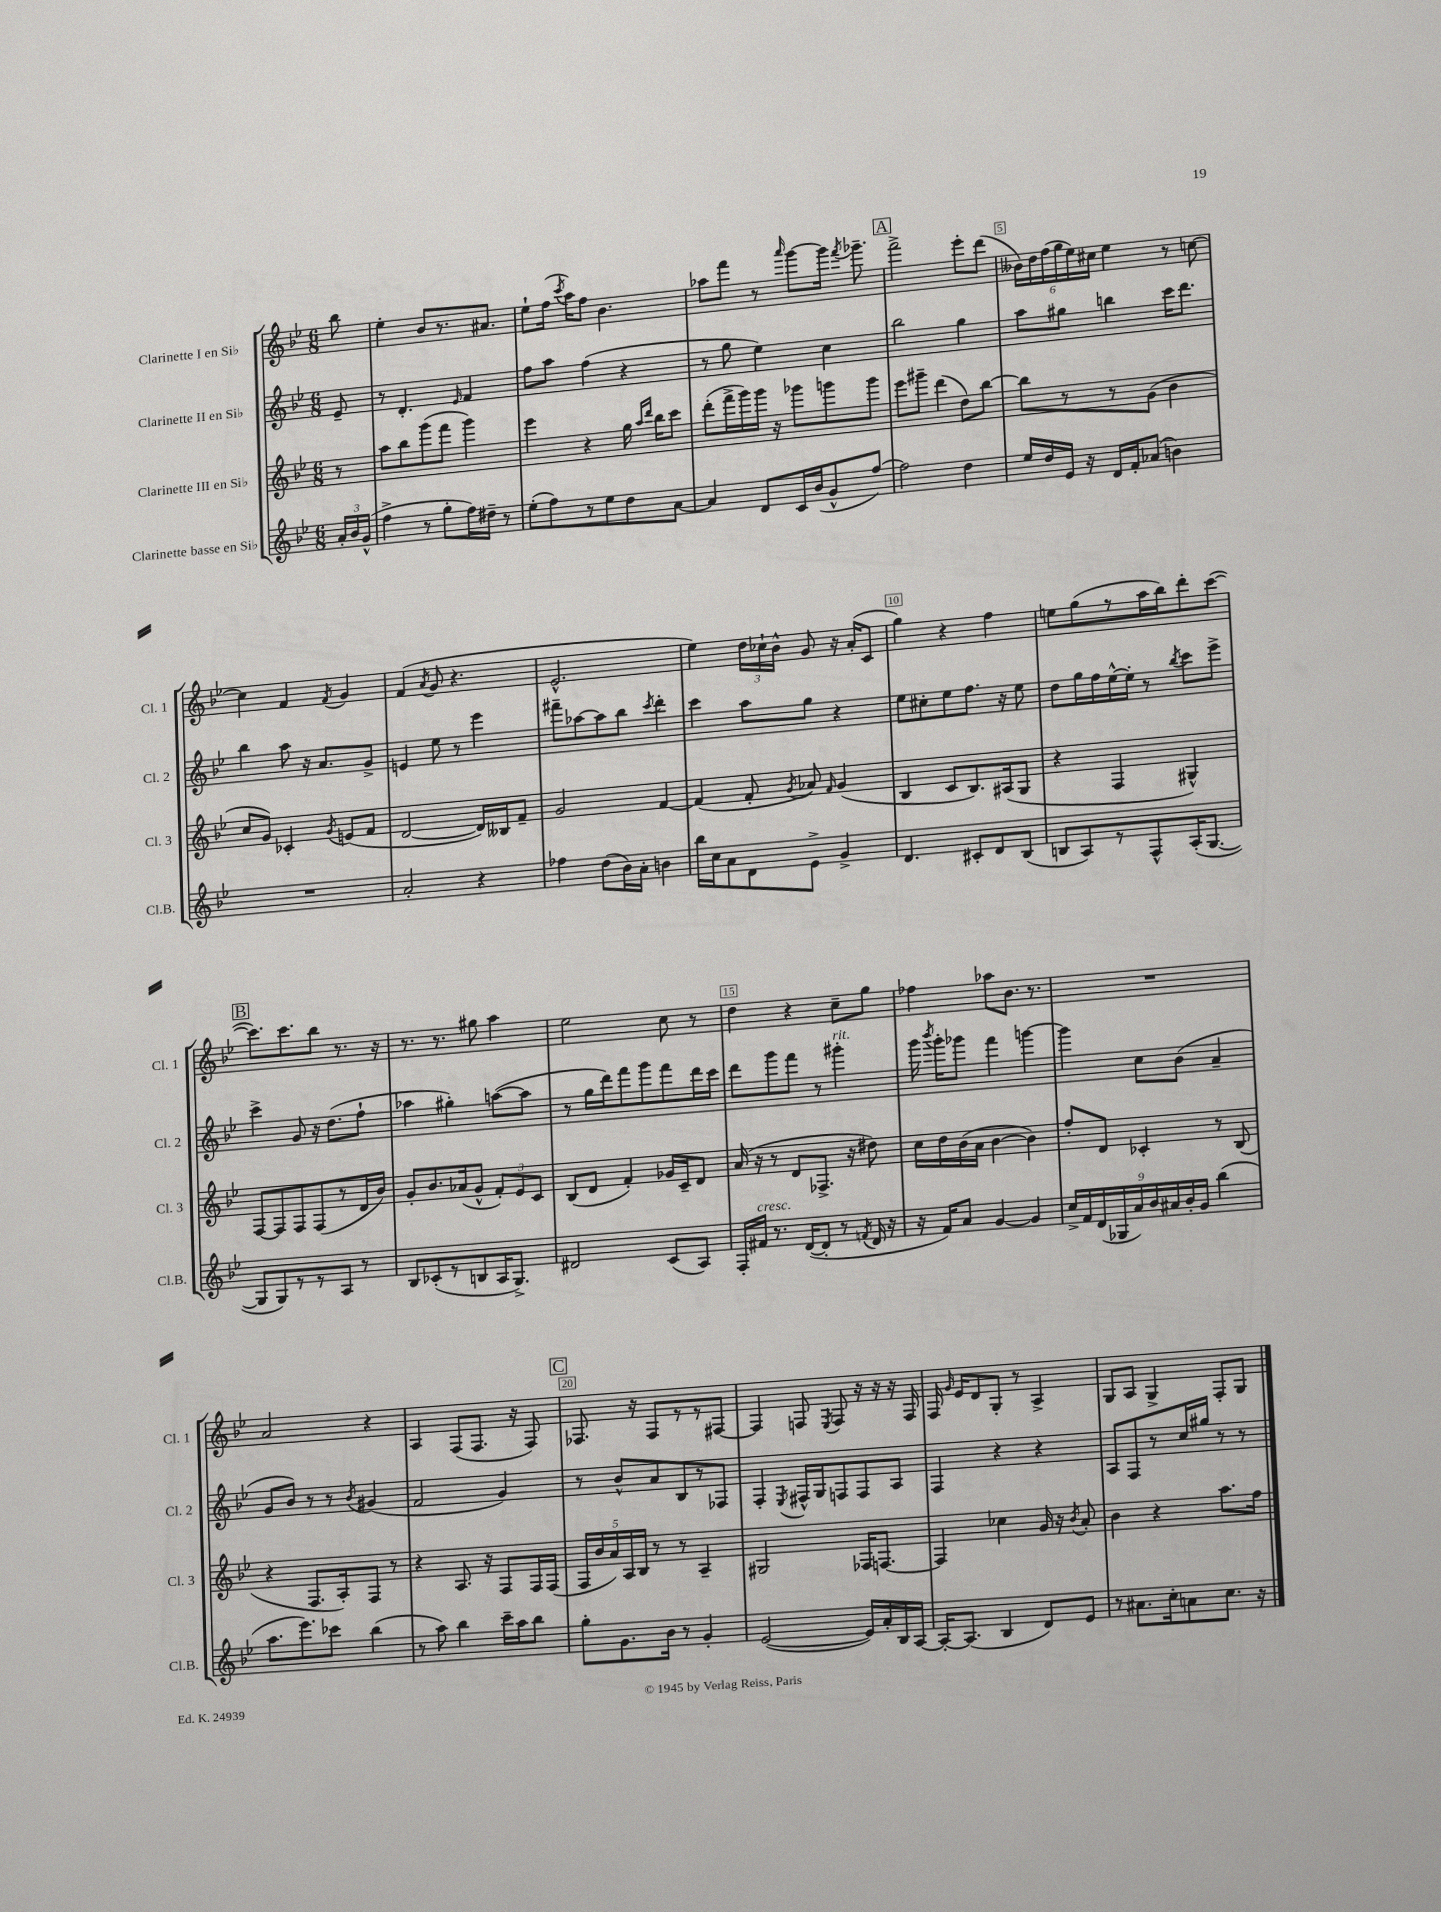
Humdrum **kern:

**kern	**kern	**kern	**kern
*staff4	*staff3	*staff2	*staff1
*clefG2	*clefG2	*clefG2	*clefG2
*k[b-e-]	*k[b-e-]	*k[b-e-]	*k[b-e-]
*M6/8	*M6/8	*M6/8	*M6/8
24a'	8r	8e-~	8bb-
24b-	.	.	.
(24g^^	.	.	.
=	=	=	=
4ff^	8aa	8r	4ee-'
.	8bb-	4.d'	.
8r	(8ggg	.	8b-
8gg'	8fff	.	8.r
.	.	16qqe-	.
16ff)	4ggg)	4f	.
16dd#~	.	.	8.a#
8r	.	.	.
=	=	=	=
(8ee-'	4eee-	8ff	8ee-`
8ff)	.	8aa	(16ff
.	.	.	8qccc
.	.	.	16aa)
8r	4r	(4ff	8ff
8ee-	.	.	4.b-
8dd	16gg	4r	.
.	16qqaa	.	.
.	16qqddd	.	.
.	16bb-	.	.
[8a	8ccc	.	.
=	=	=	=
4a]	(8ddd'	8r	8aa-
.	16fff^	8gg	8fff
.	16ggg)	.	.
8d	16ggg	4ee-)	8r
.	16r	.	.
.	.	.	16qqaaa
16c	8ggg-	.	[8ggg
(16b-	.	.	.
8g^^	8ggg	4cc	16ggg]
.	.	.	8qfff
.	.	.	8.ggg-~
[8ff)	8ggg	.	.
=	=	=	=
2ff]	8eee-	2bb-	2fff^
.	8ggg#~	.	.
.	(4ddd	.	.
4dd	8dd)	4gg	8eee-'
.	[8bb-	.	(8ddd
=	=	=	=
16ee-	8bb-]	8aa	24b--)
.	.	.	24dd
16dd	.	.	.
.	.	.	(24ff
16e-	8r	8gg#	24gg
.	.	.	24ee-)
16r	.	.	.
.	.	.	24cc#
16d	8r	4bb	4ee-
16f'	.	.	.
(8a-	(8g	.	.
4b)	4b-	16ccc	8r
.	.	8.ddd	.
.	.	.	[8cc
=	=	=	=
2.r	8cc	4bb-	4cc]
.	8g)	.	.
.	4c-'	8aa	4f
.	.	16r	.
.	.	8.a	.
.	8qg	.	8qf
.	(8e	.	4g
.	8f	8g^	.
=	=	=	=
2a'	[2d	4e	(4f
.	.	.	8qa
.	.	8ee-	8g
.	.	8r	4.r
4r	16d])	4eee-	.
.	16B--	.	.
.	8f~	.	.
=	=	=	=
4ff-	2g	8fff#~	2.e-^^
.	.	[8aa-	.
(8dd	.	8aa-]	.
16b-)	.	8bb-	.
16a'	.	.	.
.	.	8qccc	.
4b	[4f	4ddd'	.
=	=	=	=
16bb-	(4f]	4ccc	4ee-)
16cc	.	.	.
8a	.	.	.
8d	8f'	8aa	24dd
.	.	.	24cc-`
.	.	.	24b-^^
.	8qg	.	.
8e-^	8a-)	8gg	8g
.	16qqf	.	.
4g^	(4g	4r	16r
.	.	.	(16a'
.	.	.	8c
=	=	=	=
4.d	4B-	8ee-	4gg)
.	.	8cc#'	.
.	8c	8ee-	4r
8c#'	8.B-)	8.ff	.
8d	.	.	4ff
.	(16A#	16r	.
(8B-	8G	8ee-	.
=	=	=	=
8B	4r	8dd	8ee
8A)	.	16gg	(8gg
.	.	16ff	.
8r	4F	[16ee-^^	8r
.	.	16ee-']	.
8F^^	.	8r	16aa
.	.	.	16bb-)
.	.	8qbb-	.
(16A'	4G#^^)	8ccc	8ddd'
[8.G	.	.	.
.	.	8eee-^	([8ccc
=	=	=	=
8G]	[8F	4ccc^	8.ccc])
8G)	8F]	.	.
.	.	.	8.ccc
8r	8F	8g	.
8r	(8F	16r	8bb-
.	.	(8.dd	.
8A	8r	.	8.r
8r	16d	8ff`	.
.	16b-)	.	16r
=	=	=	=
8B-	8g'	4aa-	8.r
(8c-'	8.b-	.	.
.	.	.	8.r
8r	.	4gg#')	.
.	(16a-	.	.
8B	8g^^	.	8gg#
16A	12f')	([8aa	4aa
8.G^)	.	.	.
.	12e-	.	.
.	.	8aa]	.
.	12c	.	.
=	=	=	=
2d#	(8B-	8r	2ee-
.	8d	16gg	.
.	.	16ddd)	.
.	4f')	8fff	.
.	.	8ggg	.
(8c	16g-	8fff	8cc
.	16c~	.	.
8A)	8d	16ddd	8r
.	.	16ccc	.
=	=	=	=
16F'	(16a	8ddd	4dd
16f#	16r	.	.
8.r	8r	8ggg	.
.	8d	8fff	4r
([16d	.	.	.
8d']	8.F-^	8r	.
8r	.	4ggg#'	8cc~
.	16r	.	.
8qf	.	.	.
16d	8dd#)	.	8gg
16r	.	.	.
=	=	=	=
16r	16cc	16ggg	4ff-
.	.	8qbbb-	.
16f)	16dd	16ggg'	.
8a	(16b-	8ggg-	.
.	16a	.	.
[4g	[4b-	4fff	8aa-
.	.	.	8.b-
4g]	4b-])	[4ggg	.
.	.	.	8.r
=	=	=	=
18cc^	8ff'	4ggg]	2.r
18f	.	.	.
(18d	.	.	.
.	8d	.	.
18G-	.	.	.
18a)	.	.	.
.	4c-'	8cc	.
18b-	.	.	.
18a#	.	.	.
.	.	(8b-	.
18b-'	.	.	.
18g	.	.	.
(4bb-	8r	4a~	.
.	(8B-	.	.
=	=	=	=
8.aa	4r	8g	2a
.	.	8b-)	.
8.eee-)	.	.	.
.	8.F	8r	.
8ccc-	.	8r	.
.	16A')	.	.
.	.	8qb-	.
(4bb-	8F	(4g#	4r
.	8r	.	.
=	=	=	=
8r	4r	2f	4A
8aa)	.	.	.
4bb-	8.A	.	(8F
.	.	.	8.F
.	16r	.	.
16ccc~	8F	4g)	.
16aa	.	.	16r
8bb-	16F	.	8F)
.	(16F	.	.
=	=	=	=
8gg'	20F	8r	8.F-
.	20b-	.	.
.	20a)	.	.
8.g	.	8b-^^	.
.	20A	.	.
.	.	.	16r
.	20B-	.	.
.	8r	8a	8F-
16b-	.	.	.
8r	8r	8B-	8r
4g'	4A~	8r	8r
.	.	8F-	[8F#
=	=	=	=
([2e-	2G#	4F'	4F#]
.	.	8qE-	.
.	.	16F#^^	8F
.	.	16G	.
.	.	.	8qE-
.	.	8F	8F
16e-])	16F-	8F	16r
16a'	[8.F	.	16r
16B-	.	8A	16r
[16A	.	.	16F
=	=	=	=
16A'_	4F]	4F	16F
.	.	.	16qqg
(8.A]	.	.	16e-
.	.	.	8d
4B-	4cc-	4r	8G'
.	.	.	8r
8d)	16g	4r	4A^
.	16r	.	.
.	8qb-	.	.
8e-	8a'	.	.
=	=	=	=
8r	4b-	8A	8G
8.a#	.	8F	8A
.	4r	8r	4G^
16cc'	.	.	.
8a	.	16cc	.
.	.	16gg#	.
8.cc	8.aa	8r	8F'
.	.	8r	8G
16r	16ff	.	.
==	==	==	==
*-	*-	*-	*-
